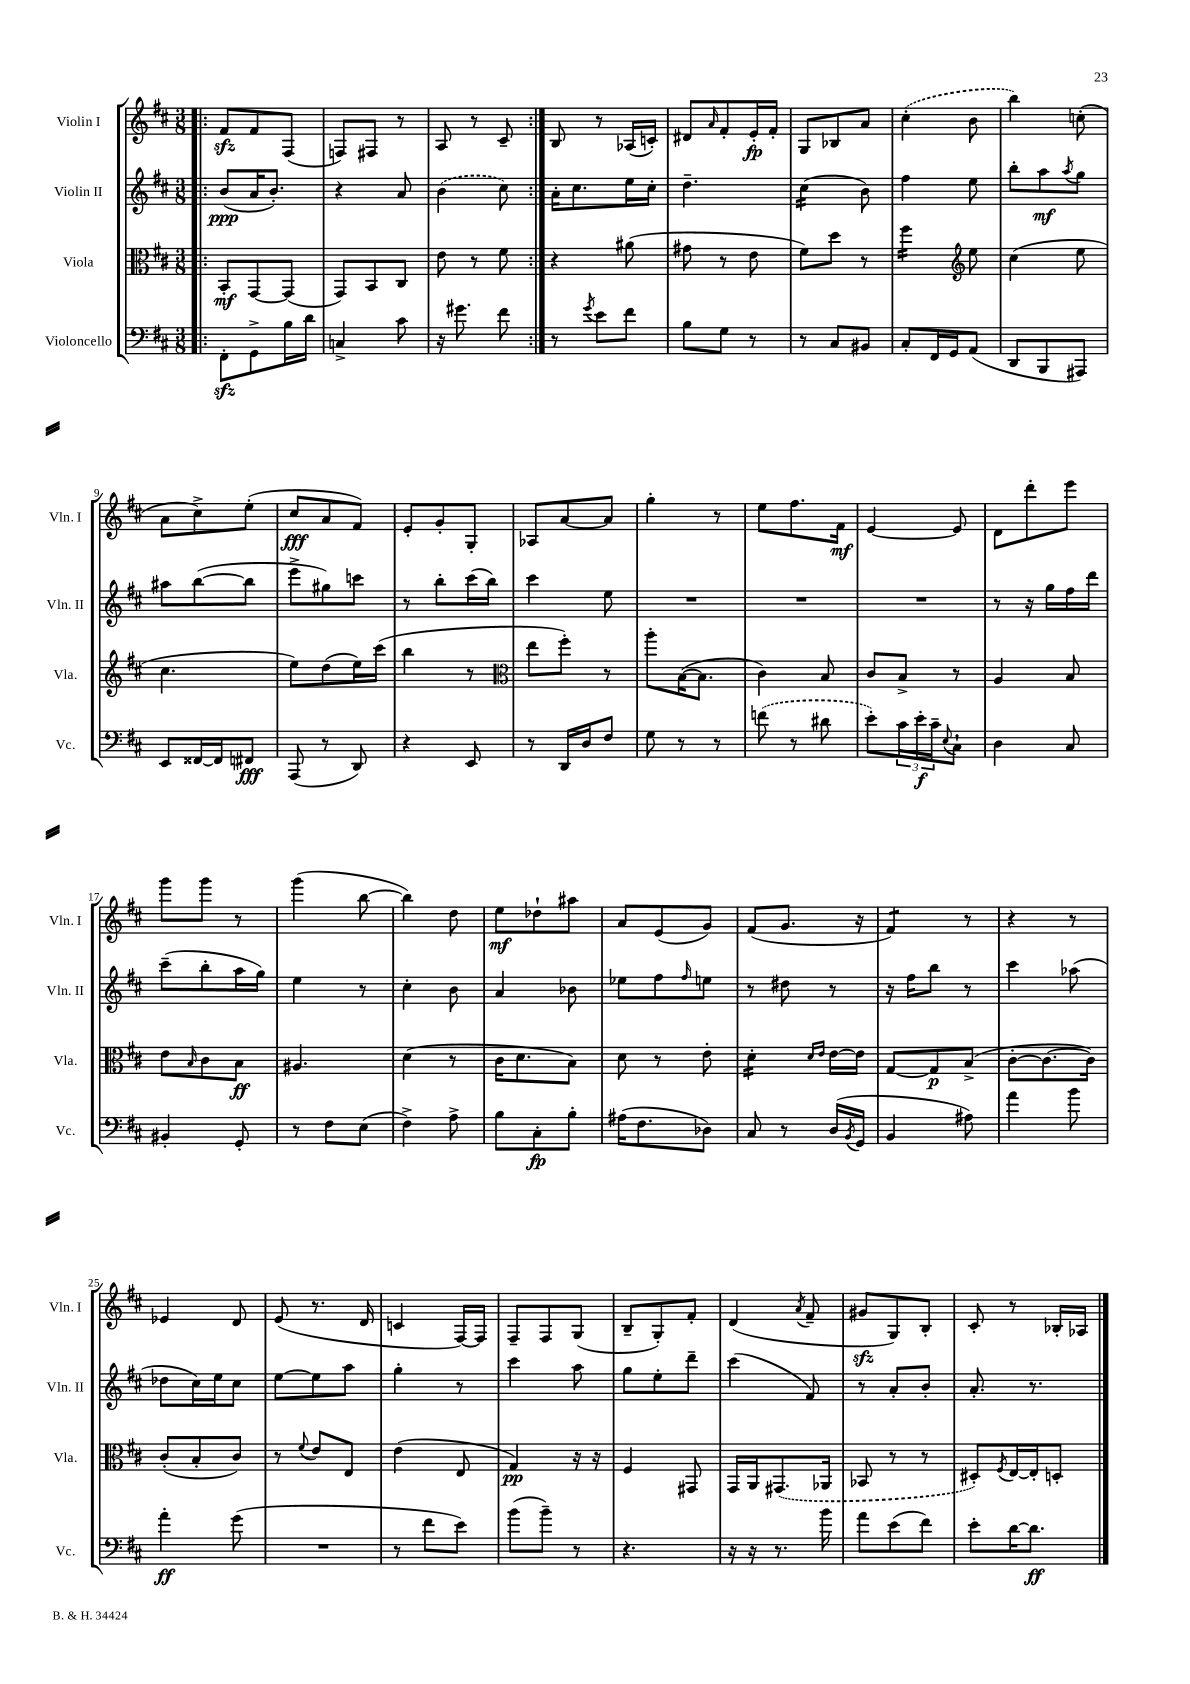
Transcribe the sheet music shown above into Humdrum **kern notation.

**kern	**kern	**kern	**kern
*staff4	*staff3	*staff2	*staff1
*clefF4	*clefC3	*clefG2	*clefG2
*k[f#c#]	*k[f#c#]	*k[f#c#]	*k[f#c#]
*M3/8	*M3/8	*M3/8	*M3/8
=!|:	=!|:	=!|:	=!|:
8FF#'	8BB'	(8b	8f#
8GG^	[8GG	16a	8f#
.	.	8.b')	.
16B	(8GG]	.	(8F#
16d	.	.	.
=	=	=	=
4C^	8GG)	4r	8F)
.	8BB	.	8F#
8c#	8C#	8a	8r
=	=	=	=
16r	8e	(4b	8A
8.g#	.	.	.
.	8r	.	8r
8f#	8f#	8cc#)	8c#~
=:|!	=:|!	=:|!	=:|!
8r	4r	16a'	8B
.	.	8.cc#	.
8qg	.	.	.
8e	.	.	8r
8f#	(8a#	16ee	(16A-
.	.	16cc#'	16c')
=	=	=	=
8B	8g#	4.dd~	8d#
.	.	.	16qqa
8G	8r	.	8f#'
8r	8e	.	16e'
.	.	.	16f#'
=	=	=	=
8r	8f#)	(4cc#	8G
8C#	8dd	.	8B-
8BB#	8r	8b)	8a
=	=	=	=
8C#'	4ff#	4ff#	(4cc#'
16FF#	.	.	.
16GG	.	.	.
*	*clefG2	*	*
(8AA	8ee	8ee	8b
=	=	=	=
8DD	(4cc#	8bb'	4bb)
8BBB	.	8aa	.
.	.	8qaa	.
8AAA#)	8ee	8gg	(8cc'
=	=	=	=
8EE	4.cc#	8aa#	8a
[16FF##	.	([8bb	8cc#^)
16FF##]	.	.	.
8FF#	.	8bb]	(8ee'
=	=	=	=
(8AAA	8ee)	8eee^	8cc#
8r	(8dd	8gg#)	8a
8DD)	16ee)	8ccc	8f#)
.	(16ccc#	.	.
=	=	=	=
4r	4bb	8r	8e'
.	.	8bb'	8g'
8EE	8r	(16ccc#	8G'
.	.	16bb)	.
=	=	=	=
*	*clefC3	*	*
8r	8ee	4ccc#	8A-
16DD	8ff#')	.	[8a
16D	.	.	.
8F#	8r	8ee	8a]
=	=	=	=
8G	8aa'	4.r	4gg'
8r	([16B	.	.
.	8.B]	.	.
8r	.	.	8r
=	=	=	=
(8f	4c#)	4.r	8ee
8r	.	.	8.ff#
8d#	8B	.	.
.	.	.	16f#
=	=	=	=
8e')	8c#	4.r	[4e
24c#	8B^	.	.
24e'	.	.	.
24c#~	.	.	.
8qqE	.	.	.
8C#`	8r	.	8e]
=	=	=	=
4D	4A	8r	8d
.	.	16r	8ddd'
.	.	16gg	.
8C#	8B	16ff#	8eee
.	.	16ddd	.
=	=	=	=
4BB#'	8e	(8ccc#~	8ggg
.	16qqB	.	.
.	8c#	8bb'	8ggg
8GG'	8B	16aa	8r
.	.	16gg)	.
=	=	=	=
8r	4.A#	4ee	(4ggg
8F#	.	.	.
(8E	.	8r	[8bb
=	=	=	=
4F#^)	(4d	4cc#'	4bb])
8A^	8r	8b	8dd
=	=	=	=
8B	16c#	4a	8ee
.	8.d	.	.
8C#'	.	.	8dd-`
8B'	8B)	8b-	8aa#
=	=	=	=
(16A#	8d	8ee-	8a
8.F#	.	.	.
.	8r	8ff#	(8e
.	.	16qqff#	.
8D-)	8e'	8ee	8g)
=	=	=	=
8C#	4d'	8r	(8f#
8r	.	8dd#	8.g
.	16qqd	.	.
.	16qqe	.	.
(16D	[16e	8r	.
8qBB	.	.	.
16GG	16e]	.	16r
=	=	=	=
4BB	[8G	16r	4f#)
.	.	16ff#	.
.	8G]	8bb	.
8A#)	(8B^	8r	8r
=	=	=	=
4a	[8c#'	4ccc#	4r
.	8.c#_	.	.
8b	.	(8aa-	8r
.	16c#])	.	.
=	=	=	=
4a'	(8c#'	8dd-	4e-
.	8B'	16cc#)	.
.	.	16ee	.
(8g	8c#)	8cc#	8d
=	=	=	=
4.r	8r	[8ee	(8e
.	8qqf#	.	.
.	8e	8ee]	8.r
.	8E	8aa	.
.	.	.	16d
=	=	=	=
8r	(4e	4gg'	4c
8f#	.	.	.
8e)	8E	8r	[16F#)
.	.	.	16F#]
=	=	=	=
(8b	4G)	4ccc#	8F#~
8b~)	.	.	8F#
8r	16r	8aa	(8G
.	16r	.	.
=	=	=	=
4.r	4F#	8gg	8B~
.	.	8ee'	8G')
.	8GG#	8ddd~	8f#'
=	=	=	=
16r	16GG	(4ccc#	(4d
16r	16AA	.	.
8.r	(8.GG#	.	.
.	.	.	8qa
.	.	8f#)	8f#~
16b	16AA-	.	.
=	=	=	=
8a	8BB-	8r	8g#
(8e	8r	8a'	8G)
8f#)	8r	8b'	8B'
=	=	=	=
8e'	8D#')	8.a'	8c#'
.	8qF#	.	.
[16d	[16E	.	8r
8.d]	16E']	8.r	.
.	8D'	.	16B-'
.	.	.	16A-
==	==	==	==
*-	*-	*-	*-
